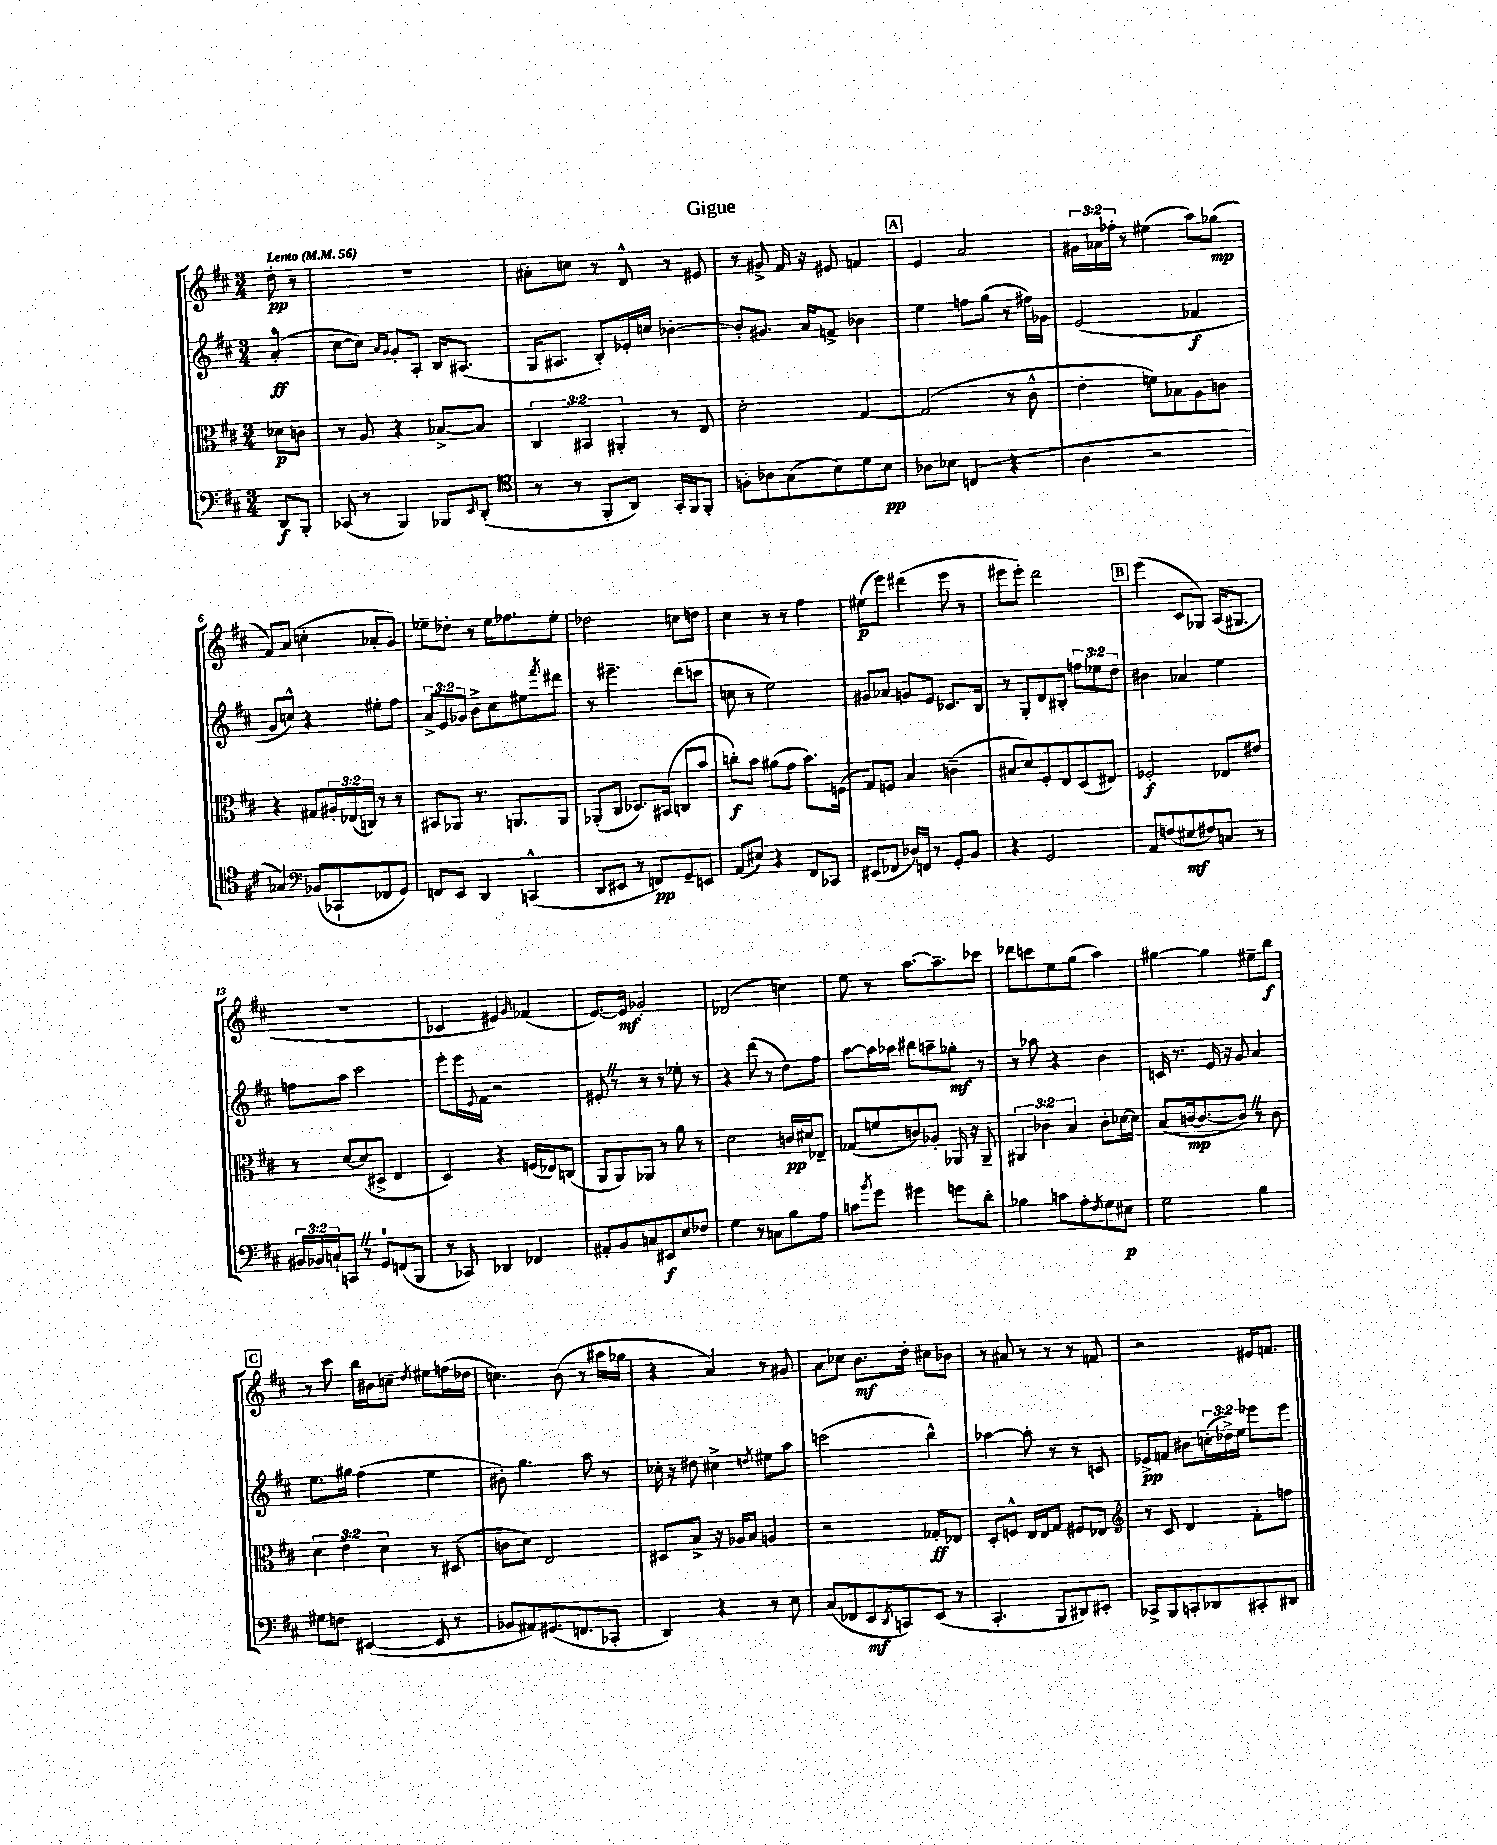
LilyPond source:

\header { title = "Gigue" }
<<
\new StaffGroup <<
\new Staff = "s0" {
    \clef treble \key d \major \numericTimeSignature \time 3/4 \override Staff.TupletNumber.text = #tuplet-number::calc-fraction-text \partial 4 \tempo "Lento" 4 = 56
    d''8-.\pp r8 |
    R2. |
    ais'8-. c''8 r8 d'8-^ r8 eis'8 |
    r8 gis'8-> fis'16 r16 eis'8 f'4 |
    \mark \markup { \box "A" } e'4 a'2 |
    \tuplet 3/2 { gis'16 aes'16 fes''16-. } r8 eis''4( a''8) ges''8\mp( |
    fis'8) a'8( c''4-. aes'8-. g'8) |
    ees''8-- des''8-. r8 ees''16 fes''8. ees''8-. |
    des''2 c''8 d''8 |
    cis''4 r8 r8 fis''4 |
    eis''8\p( e'''8) dis'''4( e'''8 r8 |
    eis'''8 eis'''8-.) d'''2 |
    \mark \markup { \box "B" } e'''4( cis'8 ges8) a16( gis8. |
    R2. |
    ces'4 eis'4) \grace { g'16 } fes'4( |
    e'8.~) e'16\mf ges'2-. |
    des'2( c''4) |
    e''8 r8 a''8.~ a''8.-- ces'''8 |
    des'''8 c'''8 e''8 g''8( a''4) |
    gis''4~ gis''4 eis''8-- b''8\f |
    \mark \markup { \box "C" } r8 cis'''8 b''16 bis'16 c''8-- \acciaccatura { d''8 } eis''8 f''16( des''16 |
    c''4.) b'8( r8 ais''16 ges''16 |
    r4 a'4) r8 gis'8 |
    a'8 ces''8 b'8.\mf d''16-. cis''8 bes'8 |
    r8 ais'8 r8 r8 r8 f'8 |
    r2 eis'16 f'8. \bar "|." |
}
\new Staff = "s1" {
    \clef treble \key d \major \numericTimeSignature \time 3/4 \override Staff.TupletNumber.text = #tuplet-number::calc-fraction-text \partial 4
    a'4-0-.\ff( |
    cis''8~ cis''8) \grace { a'16 g'16 } g'8-. a8-. b16 ais8.( |
    g16 ais8. b8-.) ees'16-. c''16 bes'4~-. |
    bes'8-. gis'8. a'16 f'8-> bes'4 |
    \mark \markup { \box "A" } e''4 f''8 g''8( r8 fis''16) ges'16 |
    e'2( fes'4\f |
    g'8 c''8-^) r4 eis''8-. fis''8 |
    \tuplet 3/2 { a'8-> e'8 ges'8 } b'8-> cis''8 eis''8 \acciaccatura { fis'''8 } dis'''8 |
    r8 eis'''4.-- d'''8( c'''8 |
    c''8 r8 e''2) |
    gis'8 aes'8 g'8 e'8 ces'8. b16 |
    r8 g8-. d'8 bis8-. \tuplet 3/2 { f''8 ees''8 d''8 } |
    \mark \markup { \box "B" } bis'4 aes'4 e''4 |
    f''8 a''8 cis'''2 |
    e'''8-. e'''16 \appoggiatura { e'8 } fis'16 r2 |
    eis'8-. \once \override BreathingSign.text = \markup { \musicglyph "scripts.caesura.straight" } \breathe r8 r8 r8 ees''8-. r8 |
    r4 d'''8( r8 d''8) fis''8 |
    a''8~ a''16 aes''16 bis''8 a''8-- ges''8-.\mf r8 |
    r8 aes''8 r4 b'4 |
    c'16 r8. e'16 r16 g'8 a'4 |
    \mark \markup { \box "C" } e''8. gis''16 fis''4( e''4 |
    bis'8-.) g''4. a''8 r8 |
    ces''16-. r16 dis''8 cis''4-> \acciaccatura { d''8 } eis''8 a''8 |
    c'''2( b''4-^) |
    aes''4~ aes''8-. r8 r8 c'8 |
    ees'8->\pp f'8 bis'8 \tuplet 3/2 { c''16-.( des''16->) e''16 } ees'''8 ees'''8 \bar "|." |
}
\new Staff = "s2" {
    \clef alto \key d \major \numericTimeSignature \time 3/4 \override Staff.TupletNumber.text = #tuplet-number::calc-fraction-text \partial 4
    des'8\p c'8 |
    r8 a8 r4 bes8~-> bes8 |
    \tuplet 3/2 { cis4 bis,4 ais,4-. } r8 e8 |
    d'2-. g4~ |
    \mark \markup { \box "A" } g2( r8 cis'8-^ |
    e'4-. f'8) bes8 a8 c'8 |
    r4 gis8 \tuplet 3/2 { ais16-. ees16( c16) } r8 r8 |
    bis,8 aes,8 r8. a,8. a,8 |
    aes,8-.( cis8 des8.) bis,16( c8 b'8 |
    c''8-.\f) b'8 ais'8( g'8 b'8.) f16( |
    g8) f8 b4 c'4--( |
    bis8 d'8) fis8-. e8 d8( eis8) |
    \mark \markup { \box "B" } fes2-.\f ees8 eis'8 |
    r8 d'8~ d'8( dis8-> e4 |
    d4) r4 f16( ees16) c8( |
    a,8 a,8) aes,8 r8 a'8 r8 |
    d'2 c'16\pp dis'16 ees8-- |
    ges8( f'8 c'8) aes8-. aes,16 r16 aes,8-- |
    \tuplet 3/2 { ais,4 ces'4 b4 } ces'8-. des'16~ des'16 |
    b8( c'16~\mp c'8.~ c'8) \once \override BreathingSign.text = \markup { \musicglyph "scripts.caesura.straight" } \breathe r8 c'8 |
    \mark \markup { \box "C" } \tuplet 3/2 { d'4 e'4 d'4 } r8 dis8( |
    c'8 d'8) e2 |
    dis8 b8-> r16 aes16 b8 a4 |
    r2 ges8-.\ff ees8 |
    d8-. f8-^ e16 e16 g8 fis8 ees8 |
    \clef treble r8 cis'8 d'4 fis'8-. f''8 \bar "|." |
}
\new Staff = "s3" {
    \clef bass \key d \major \numericTimeSignature \time 3/4 \override Staff.TupletNumber.text = #tuplet-number::calc-fraction-text \partial 4
    d,8\f b,,8-. |
    ces,8( r8 b,,4) bes,,8 \grace { e,16 } d,8-.( |
    \clef tenor r8 r8 fis,8-. a,8) g,16-. fis,16 fis,8-. |
    f8-. aes8 g8( b8) d'8 b8\pp |
    \mark \markup { \box "A" } aes8 bes8 c4( r4 |
    a4 r2 |
    ges4) \clef bass bes,8( ces,8-! fes,8 g,8) |
    f,8 e,8 d,4 c,4-^( |
    d,8 eis,8 r8 f,8\pp) g,8-- e,8 |
    a,8( eis8) r4 fis,8 ces,8 |
    eis,8( fes,8 des16) f,16 r8 g,8-. b,8 |
    r4 g,2 |
    \mark \markup { \box "B" } a,8 f8( eis8\mf fis8) c8 r8 |
    \tuplet 3/2 { bis,16 bes,16 c16-! } c,8 \once \override BreathingSign.text = \markup { \musicglyph "scripts.caesura.straight" } \breathe r8 g,8-0 f,8( b,,8 |
    r8 ces,8) des,4 fes,4 |
    ais,8-. b,8 c8 eis,8\f e8 fes8 |
    g4 r8 c8 b8 a8 |
    c'8 \acciaccatura { b'8 } g'8 gis'4 g'8 d'8-. |
    bes4 c'8 a8-. \acciaccatura { fis8 } g8 eis8\p |
    g2 b4 |
    \mark \markup { \box "C" } gis8 f8 eis,4~( eis,8 r8 |
    bes,8 ais,8) gis,8.( f,8. ces,8-. |
    d,4) r4 r8 e8 |
    cis8( fes,8 e,8\mf \acciaccatura { d,8 } c,8) e,8( r8 |
    cis,4.-. b,,8 dis,8) eis,8-. |
    ces,8-> b,,8 c,8-. des,8 cis,8-. dis,8 \bar "|." |
}
>>
>>
